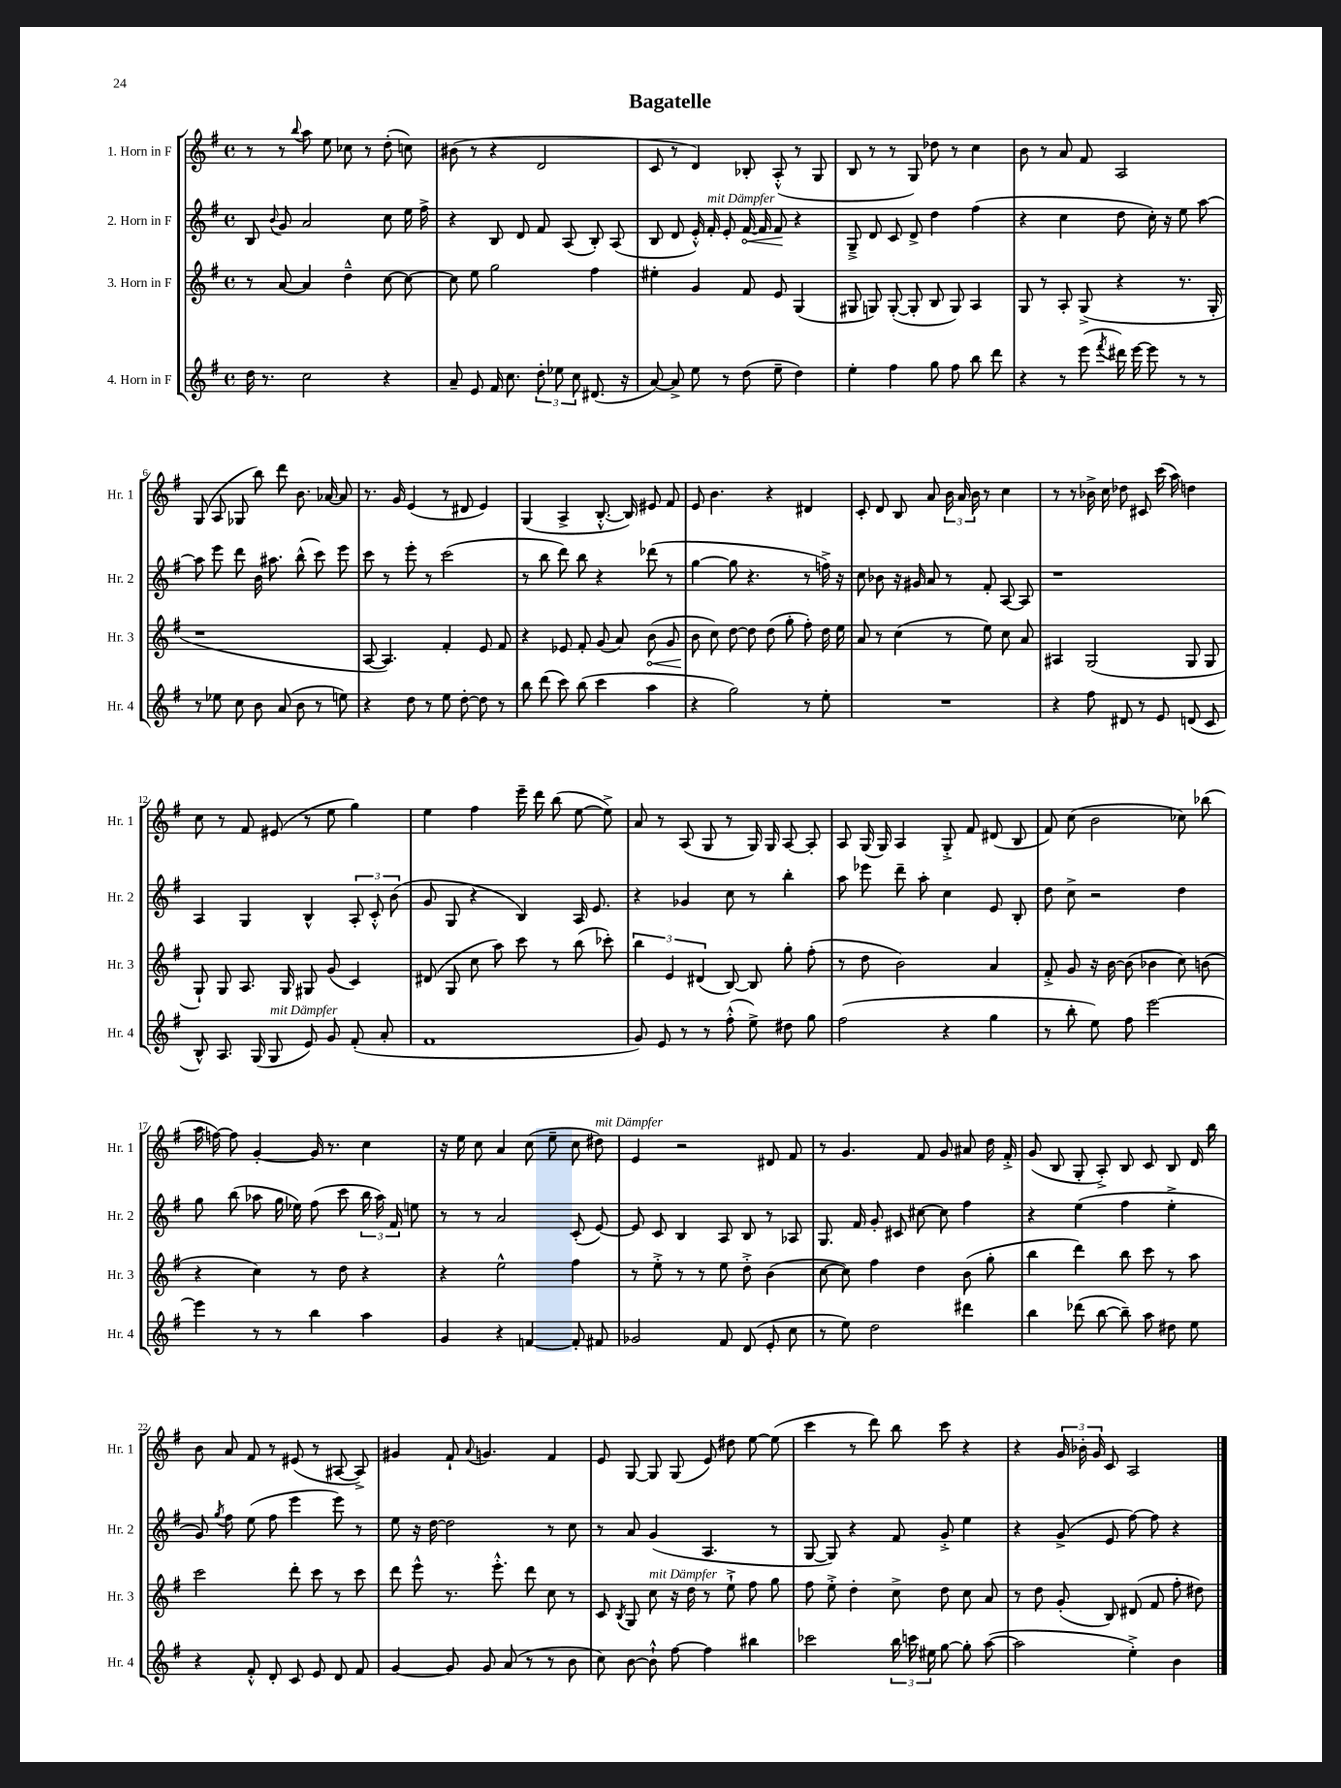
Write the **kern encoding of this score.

**kern	**kern	**kern	**kern
*staff4	*staff3	*staff2	*staff1
*clefG2	*clefG2	*clefG2	*clefG2
*k[f#]	*k[f#]	*k[f#]	*k[f#]
*M4/4	*M4/4	*M4/4	*M4/4
*met(c)	*met(c)	*met(c)	*met(c)
16dd\	8r	8B/	8r
8.r	.	.	.
.	.	8qqb/	.
.	[8a/	8g/	8r
.	.	.	8qqbb/
2cc\	4a/]	2a/	8aa\
.	.	.	8ee\
.	4dd~^^\	.	8cc-\
.	.	.	8r
4r	[8cc\	8cc\	(8dd'\
.	8cc\_	16ee\	8cc\)
.	.	16ff#^\	.
=	=	=	=
8a~/	8cc\]	4r	(8b#\
8e/	8ee\	.	8r
16f#/	2gg\	8B/	4r
8.cc\	.	.	.
.	.	8d/	.
12dd'\	.	8f#/	2d/
12ee-\	.	.	.
.	.	(8A/	.
12cc\	.	.	.
(8.d#/	4ff#\	8B'/)	.
.	.	(8A/	.
16r	.	.	.
=	=	=	=
[8a/)	4ee#'\	8B/	8c/
8a^/]	.	8d/	8r
8ee\	4g/	16e'^^/)	4d/)
.	.	16f#'/	.
8r	.	8e'/	.
(8dd\	8f#/	[16f#/	8B-'/
.	.	16f#/]	.
8ee~\	8e/	8f#/	(8A'^^/
4dd\)	(4G/	4r	8r
.	.	.	8G/
=	=	=	=
4ee'\	8G#/	8G~^/	8B/
.	8G/)	8d/	8r
4ff#\	([8G'/	8c/	8r
.	8G'/]	8d^/	8G/)
8gg\	8B/	4dd\	8dd-\
8ff#\	8G/)	.	8r
8bb\	4A/	(4ff#\	4cc\
8ddd\	.	.	.
=	=	=	=
4r	8G/	4r	8b\
.	8r	.	8r
8r	8A'/	4cc\	8a/
(8eee\	(8G^/	.	8f#/
8qfff#/	.	.	.
16ddd#\)	4r	8dd\	2A/
[16eee\	.	.	.
8eee\]	.	16cc'\)	.
.	.	16r	.
8r	8.r	8ee\	.
8r	.	[8aa\	.
.	16G'/	.	.
=	=	=	=
8r	1r	8aa\]	(8G/
8ee-\	.	8eee\	8A/
8cc\	.	8ddd\	8G-/
8b\	.	16b\	8bb\)
.	.	8.aa#\	.
(8a/	.	.	8ddd\
8b\	.	(8bb^^\	8.b\
8r	.	8ccc\)	.
.	.	.	[16a-/
8ee\)	.	8eee\	8a-/]
=	=	=	=
4r	[8A/	8ccc\	8.r
.	4.A/])	8r	.
.	.	.	16g/
8dd\	.	8eee'\	(4e/
8r	.	8r	.
8ee\	4f#'/	(2ccc\	8r
[8dd'\	.	.	8d#/
8dd\]	8e/	.	4e/)
8r	8f#/	.	.
=	=	=	=
8bb\	4r	8r	(4G/
(8ddd\	.	8bb\	.
8ccc\)	8e-/	8ddd\)	4A^/
(8bb\	8f#'/	8bb\	.
4ccc\	(8g/	4r	[8.B'^^/
.	8a/)	.	.
.	.	.	16B/])
4aa\	(8b\	(8ddd-\	8e#/
.	8g/	8r	8f#/
=	=	=	=
4r	8b\	[4gg\	8e/
.	8cc\)	.	4.b\
2gg\)	[8dd\	8gg\]	.
.	8dd\]	4.r	.
.	(8dd\	.	4r
.	8gg'\	.	.
8r	8ff#'\)	8r	4d#/
8ee'\	16dd\	16ff^\)	.
.	16ee\	16r	.
=	=	=	=
1r	8a/	8cc\	8c'/
.	8r	8b-\	8d/
.	(4cc\	16r	8B/
.	.	16g#/	.
.	.	8a/	8a/
.	8r	8r	24b\
.	.	.	24a/
.	.	.	24b\
.	8ee\)	8f#'/	8r
.	8cc\	[8A/	4cc\
.	8a/	8A/]	.
=	=	=	=
4r	4A#/	1r	8r
.	.	.	8r
8ff#\	(2G/	.	16b-^\
.	.	.	16cc\
8d#/	.	.	8dd-\
8r	.	.	8c#/
8e/	.	.	(16ccc\
.	.	.	16aa\)
(8d/	8G/	.	4dd\
8c/	8G/	.	.
=	=	=	=
8B^^/)	8G`/)	4A/	8cc\
8.A/	8G/	.	8r
.	8.A/	4G/	8f#/
(16G/	.	.	.
8G/	.	.	(8e#/
.	16G/	.	.
8e/)	8G#/	4B^^/	8r
8g/	(8g/	.	8ee\
(8f#'/	4c/)	12A'/	4gg\)
.	.	12c'^^/	.
8a'/	.	.	.
.	.	(12b\	.
=	=	=	=
1f#	(8d#/	8g/	4ee\
.	8G/	8G/	.
.	8cc\	4r	4ff#\
.	8aa\)	.	.
.	8ccc\	4B/)	16eee~\
.	.	.	16ddd\
.	8r	.	(8bb\
.	(8bb\	16A/	[8ee\
.	.	8.e/	.
.	8ccc-'\)	.	8ee^\])
=	=	=	=
8g/)	6bb\	4r	8a/
8e/	.	.	8r
.	6e/	.	.
8r	.	4g-/	(8A/
.	(6d#/	.	.
8r	.	.	8G/
(8ff#'^^\	[8B/)	8cc\	8r
8ee^\)	8B/]	8r	16G/)
.	.	.	16G/
8dd#\	8gg'\	4bb'\	[8A/
8gg\	(8ff#'\	.	8A'/]
=	=	=	=
(2ff#\	8r	8aa\	8A/
.	8dd\	8eee-\	(16G/
.	.	.	16G/)
.	2b\)	8ddd~\	4A/
.	.	8aa'\	.
4r	.	4cc\	8G'^/
.	.	.	8f#/
4gg\	4a/	8e/	(8d#/
.	.	8B'/	8B/
=	=	=	=
8r	8f#'^/	8dd\	8f#/)
8bb'\	8g/	8cc^\	(8cc\
8ee\)	16r	2r	2b\
.	[16b\	.	.
8ff#\	(8b\]	.	.
[2eee\	4b-\	.	.
.	8cc\)	4dd\	8cc-\)
.	(8b\	.	(8bb-\
=	=	=	=
4eee\]	4r	8gg\	16aa\
.	.	.	[16ff\)
.	.	(8bb\	8ff\]
8r	4cc\)	8aa-\	[4g'/
8r	.	16gg\	.
.	.	16ee-\)	.
4bb\	8r	(8ff#\	16g/]
.	.	.	8.r
.	8dd\	8ccc\	.
4aa\	4r	24bb\	4cc\
.	.	24aa-\)	.
.	.	24f#/	.
.	.	8ee\	.
=	=	=	=
4g/	4r	8r	16r
.	.	.	16ee\
.	.	8r	8cc\
4r	2ee^^\	2a/	4a/
[4f/	.	.	(8cc\
.	.	.	8ee~\
8f'/]	4ff#\	(8c'/	8cc\
8f#/	.	[8e/)	8dd#\)
=	=	=	=
2g-/	8r	8e/]	4e/
.	8ee'^\	8c/	.
.	8r	4B/	2r
.	8r	.	.
8f#/	8ee\	8A/	.
(8d/	8dd'^\	8B/	.
8e'/	(4b\	8r	8d#/
8cc\	.	8A-/	8f#/
=	=	=	=
8r	[8cc\	8.G/	8r
8ee\)	8cc\])	.	4.g/
.	.	16f#/	.
2dd\	4ff#\	8g'/	.
.	.	8c#/	.
.	4dd\	[8cc#\	8f#/
.	.	8cc#\]	8g/
4ddd#\	(8b\	4ff#\	8a#/
.	8gg'\	.	16dd\
.	.	.	16f#'^/
=	=	=	=
4bb\	4bb\	4r	(8g/
.	.	.	8B/
(8ddd-\	4ddd\)	(4ee\	8G'/
[8bb\	.	.	8A'^/)
8bb~\])	8bb\	4ff#\	8B/
8aa\	8ccc\	.	8c/
8dd#\	8r	4ee'^\	8B/
8ee\	8aa\	.	16d/
.	.	.	16bb\
=	=	=	=
4r	2ccc\	8g/)	8b\
.	.	8qgg/	.
.	.	8ff#\	8a/
8f#'^^/	.	(8ee\	8f#/
8d'/	.	8ff#\	8r
8c/	8ddd'\	4eee\	(8e#/
8e/	8ccc\	.	8r
8d/	8r	8eee\)	[8A#/
8f#/	8ccc\	8r	8A#^/])
=	=	=	=
[4g/	8ddd\	8ee\	4g#/
.	8eee^^\	16r	.
.	.	[16dd\	.
8g/]	8.r	2dd\]	8f#`/
.	.	.	8qqa/
8g/	.	.	4.g/
.	8.eee'^^\	.	.
(8a/	.	.	.
8r	8ddd\	.	.
8r	8cc\	8r	4f#/
8b\	8r	8cc\	.
=	=	=	=
8cc\)	8c/	8r	8e/
.	8qB/	.	.
[8b\	8G/	8a/	[8G/
8b`^^\]	8cc\	(4g/	8G/]
[8ff#\	16r	.	(8G/
.	16dd\	.	.
4ff#\]	8r	4.A/	8e/)
.	8ee`^\	.	8dd#\
4bb#\	8ff#\	.	[8ee\
.	8gg\	8r	(8ee\]
=	=	=	=
2ccc-\	8ff#\	[8G/	4ccc\
.	8ee'^\	8G/])	.
.	4dd'\	4r	8r
.	.	.	8ddd\)
24bb\	8cc^\	8f#/	8bb\
24ccc\	.	.	.
24ee#\	.	.	.
[8gg\	8dd\	8g'^/	8ccc\
8gg'\]	8cc\	4ee\	4r
([8aa\	8a/	.	.
=	=	=	=
2aa\]	8r	4r	4r
.	8dd\	.	.
.	(8g'/	(8g^/	24g/
.	.	.	24b-'\
.	.	.	24g/
.	8B/)	8e/	8c/
4ee'^\)	(8d#/	[8ff#\)	2A/
.	8f#/	8ff#\]	.
4b\	8ff#'\	4r	.
.	8dd#\)	.	.
==	==	==	==
*-	*-	*-	*-
